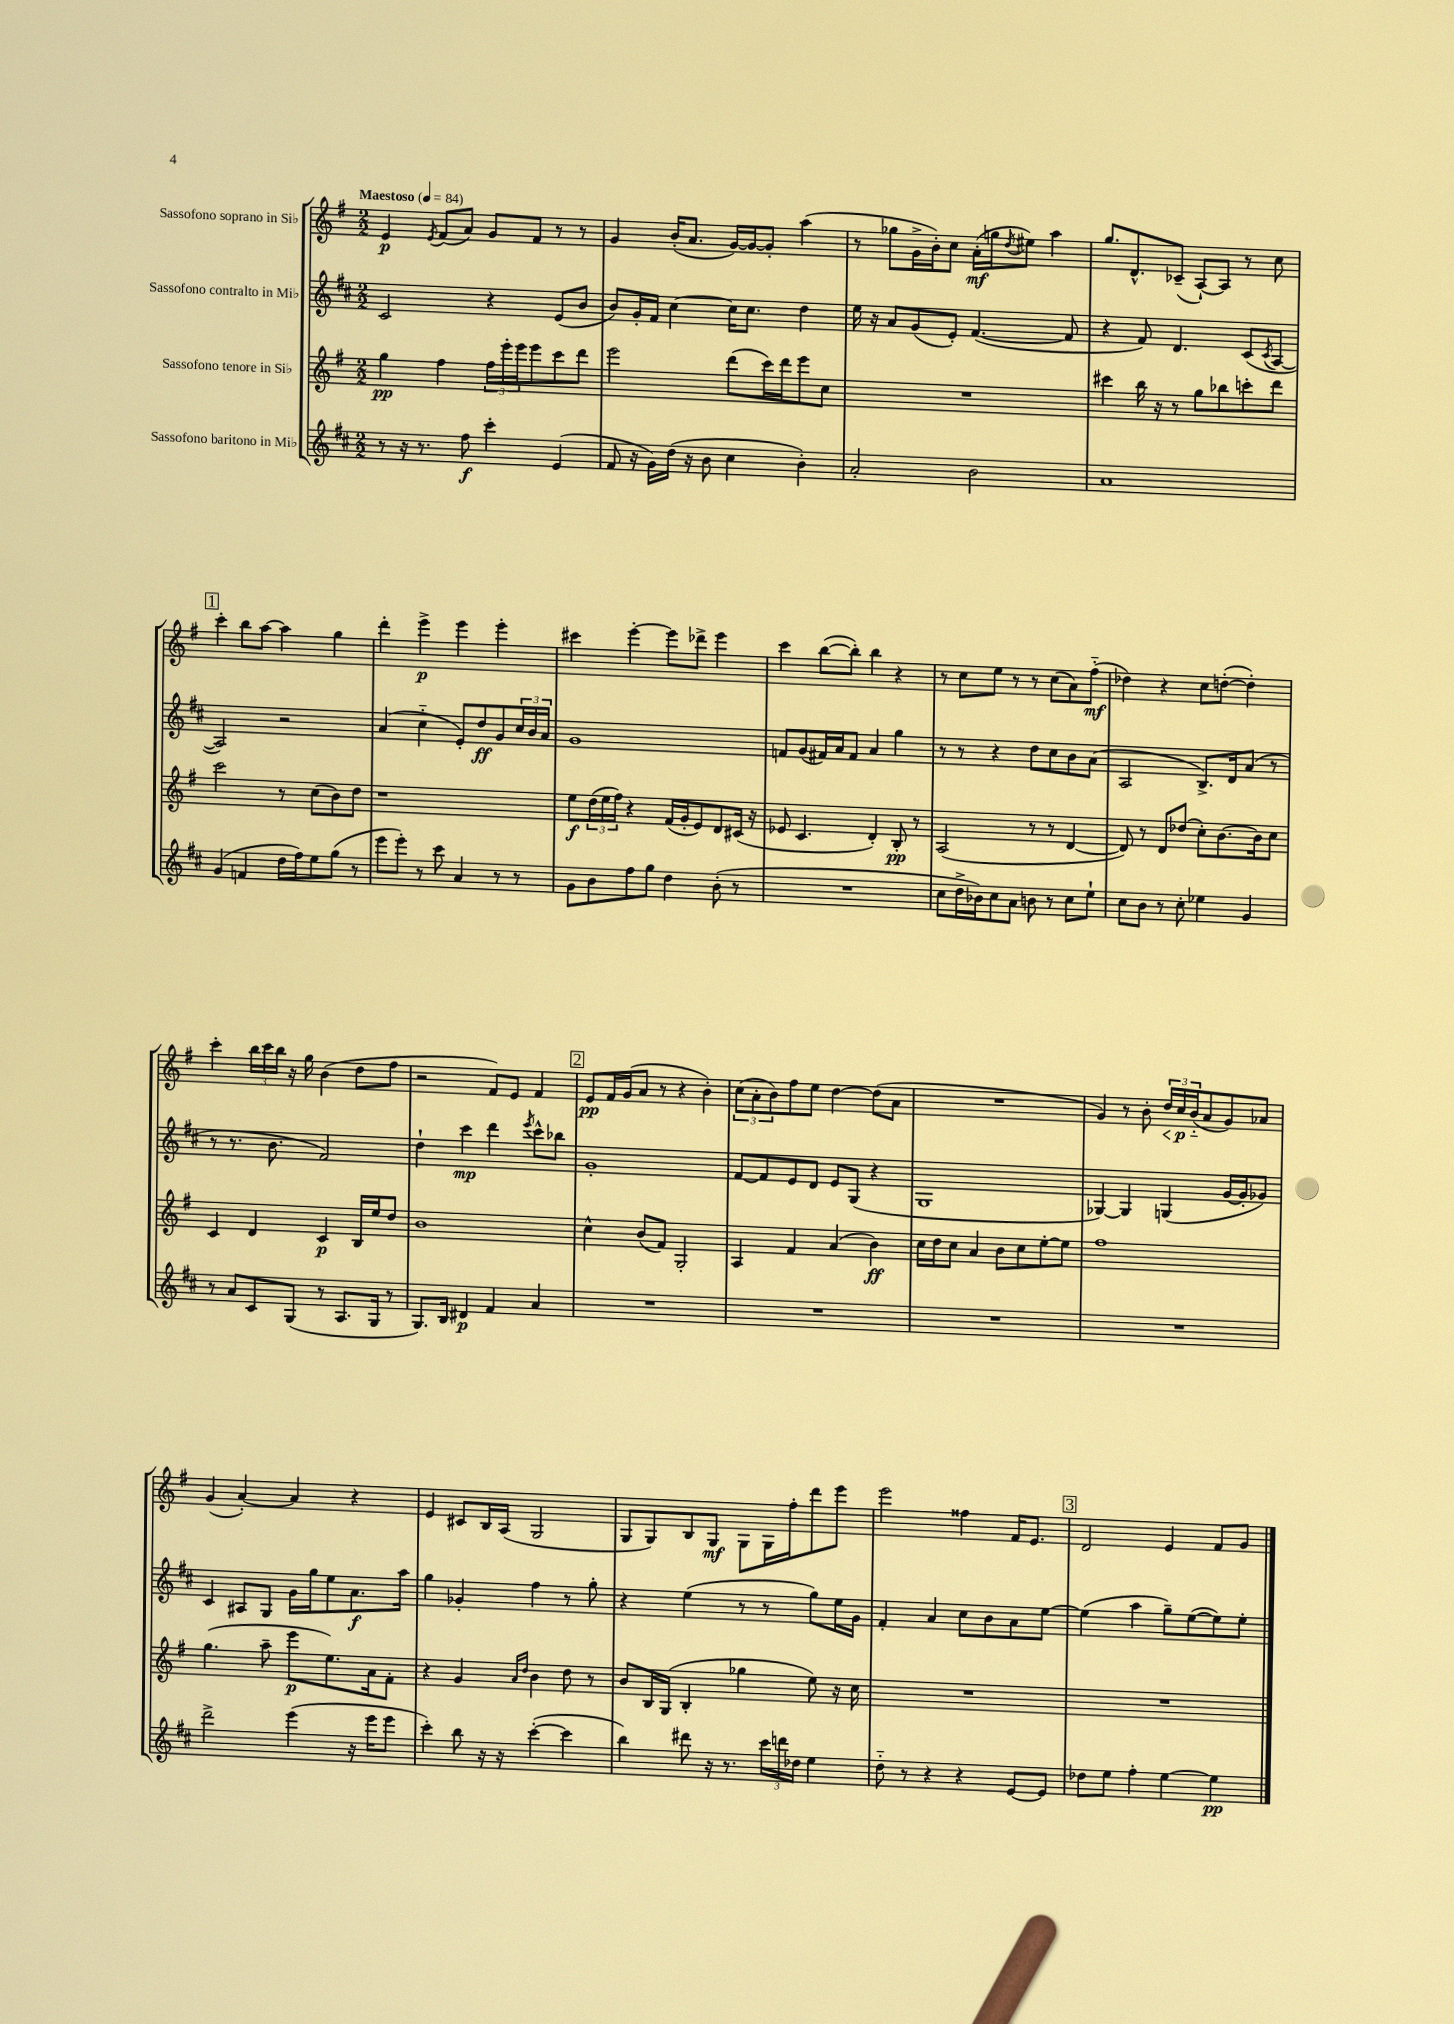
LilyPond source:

<<
\new StaffGroup <<
\new Staff = "s0" \with { instrumentName = "Sassofono soprano in Sib" } {
    \clef treble \key g \major \numericTimeSignature \time 2/2 \tempo "Maestoso" 4 = 84
    e'4\p \acciaccatura { e'8 } fis'8( a'8) g'8 fis'8 r8 r8 |
    g'4 b'16-.( a'8. g'16~) g'16~ g'8-. a''4( |
    r8 ges''8 g'16-> b'16-.) c''8 a'16-.\mf( g''16 \acciaccatura { d''8 } eis''8) a''4 |
    g''8. d'8.-^ ces'8--( a8~-!) a8 r8 c''8 |
    \mark \markup { \box "1" } c'''4-. b''8 a''8~ a''4 g''4 |
    d'''4-. e'''4->\p e'''4 e'''4-. |
    cis'''4 e'''4~-. e'''8 des'''8-> e'''4 |
    c'''4 b''8~( b''8-.) b''4 r4 |
    r8 c''8 e''8 r8 r8 c''8( a'8) fis''8-_\mf( |
    des''4) r4 c''8 d''8~-.( d''4-.) |
    c'''4-. \tuplet 3/2 { b''16 c'''16 b''16 } r16 g''16 b'4( d''8 fis''8 |
    r2 fis'8) e'8 fis'4 |
    \mark \markup { \box "2" } e'8\pp fis'16 g'16( a'8 r8 r4 b'4-.) |
    \tuplet 3/2 { c''8( a'8-. b'8) } fis''8 e''8 d''4~ d''8( a'8 |
    R1 |
    g'4) r8 b'8-. \tuplet 3/2 { d''16\< c''16\p\! b'16-_( } a'8 g'8) aes'8 |
    g'4( a'4~-.) a'4 r4 |
    e'4 cis'8 b16 a16( g2 |
    g8 g8) b8 g8\mf g8 g16 fis''16-. d'''8 e'''8 |
    e'''2 fisis''4 fis'16 e'8. |
    \mark \markup { \box "3" } d'2 e'4 fis'8 g'8 \bar "|." |
}
\new Staff = "s1" \with { instrumentName = "Sassofono contralto in Mib" } {
    \clef treble \key d \major \numericTimeSignature \time 2/2
    cis'2 r4 e'8( b'8 |
    b'8) g'16-. fis'16 cis''4~ cis''16 cis''8. d''4 |
    e''16 r16 a'8 g'8( e'8-.) fis'4.~( fis'8 |
    r4 fis'8) d'4. cis'8( \acciaccatura { cis'8 } a8~ |
    \mark \markup { \box "1" } a2) r2 |
    a'4( cis''4-_ e'8-.) d''8\ff g'8 \tuplet 3/2 { cis''16 b'16 a'16 } |
    g'1 |
    f'8 g'8( fis'16) a'16 fis'8 a'4 g''4 |
    r8 r8 r4 d''8 cis''8 b'8 a'8( |
    a2 b8.->) d'16 a'8( r8 |
    r8 r8. b'8. fis'2) |
    d''4-! cis'''4\mp d'''4 \acciaccatura { e'''8 } cis'''8-^ bes''8 |
    \mark \markup { \box "2" } g'1-. |
    fis'8~ fis'8 e'8 d'8 e'8 g8( r4 |
    g1 |
    ges4~) ges4 g4( g'16~ g'16-. ges'8) |
    cis'4 ais8 g8 g'16 g''16 e''8 a'8.\f a''16 |
    g''4 ges'4-. fis''4 r8 g''8-. |
    r4 e''4( r8 r8 g''8) e''16 g'16 |
    fis'4-. a'4 cis''8 b'8 a'8 e''8~ |
    \mark \markup { \box "3" } e''4( a''4 g''8--) e''8~( e''8) e''8-. \bar "|." |
}
\new Staff = "s2" \with { instrumentName = "Sassofono tenore in Sib" } {
    \clef treble \key g \major \numericTimeSignature \time 2/2
    g''4\pp fis''4 \tuplet 3/2 { fis''16 e'''16-. e'''16 } e'''8 c'''8 d'''8 |
    e'''2 d'''8( c'''16) d'''16 e'''8 c''8 |
    R1 |
    cis'''4 b''16 r16 r8 g''8 bes''8 c'''8-. d'''8 |
    \mark \markup { \box "1" } c'''2 r8 c''8( b'8) d''8 |
    r1 |
    e''8\f \tuplet 3/2 { d''16( e''16 fis''16) } r4 fis'16( g'16-. e'8) d'8 cis'16( r16 |
    ees'8 c'4. d'4-.) b8-.\pp r8 |
    a2( r8 r8 d'4~ |
    d'8) r8 d'8 des''8( c''8-.) b'8.~ b'16 c''8 |
    c'4 d'4 c'4\p b16 e''16 d''8 |
    b'1 |
    \mark \markup { \box "2" } c''4-^ b'8( fis'8) g2-. |
    a4 fis'4 a'4( b'4\ff) |
    c''16 d''16 c''8 a'4 b'8 c''8 e''8~-. e''8 |
    fis''1 |
    g''4.( a''8-- e'''8\p e''8.) a'16 fis'8-. |
    r4 g'4 \grace { a'16 d''16 } b'4 d''8 r8 |
    b'8 b16 g16( b4-. ges''4 e''8) r16 c''16 |
    R1 |
    \mark \markup { \box "3" } R1 \bar "|." |
}
\new Staff = "s3" \with { instrumentName = "Sassofono baritono in Mib" } {
    \clef treble \key d \major \numericTimeSignature \time 2/2
    r8 r16 r8. fis''8\f cis'''4-. e'4( |
    fis'8 r16 g'16) d''16( r16 b'8 cis''4 b'4-.) |
    a'2-. b'2 |
    a'1 |
    \mark \markup { \box "1" } g'4( f'4 d''16 fis''16) e''8 g''8( r8 |
    e'''8 e'''8-.) r8 cis'''8 a'4 r8 r8 |
    g'8 b'8 fis''8 g''8 d''4 b'8-.( r8 |
    R1 |
    cis''8 d''16-> bes'16) cis''8 a'8 b'8 r8 cis''8 e''8-! |
    cis''8 b'8 r8 cis''8-. ees''4 g'4 |
    r8 a'8 cis'8 g8( r8 a8. g16 r8 |
    g8.) b16 dis'4\p fis'4 a'4 |
    \mark \markup { \box "2" } R1 |
    R1 |
    R1 |
    R1 |
    d'''2-> e'''4( r16 e'''16 e'''8 |
    cis'''4-.) b''8 r16 r16 cis'''4~-.( cis'''4 |
    b''4) dis'''8 r16 r8. \tuplet 3/2 { cis'''16 d'''16 des''16 } e''4 |
    d''8-_ r8 r4 r4 e'8~ e'8 |
    \mark \markup { \box "3" } des''8 e''8 fis''4-. e''4~ e''4\pp \bar "|." |
}
>>
>>
\layout { \context { \Score \remove "Bar_number_engraver" } }
